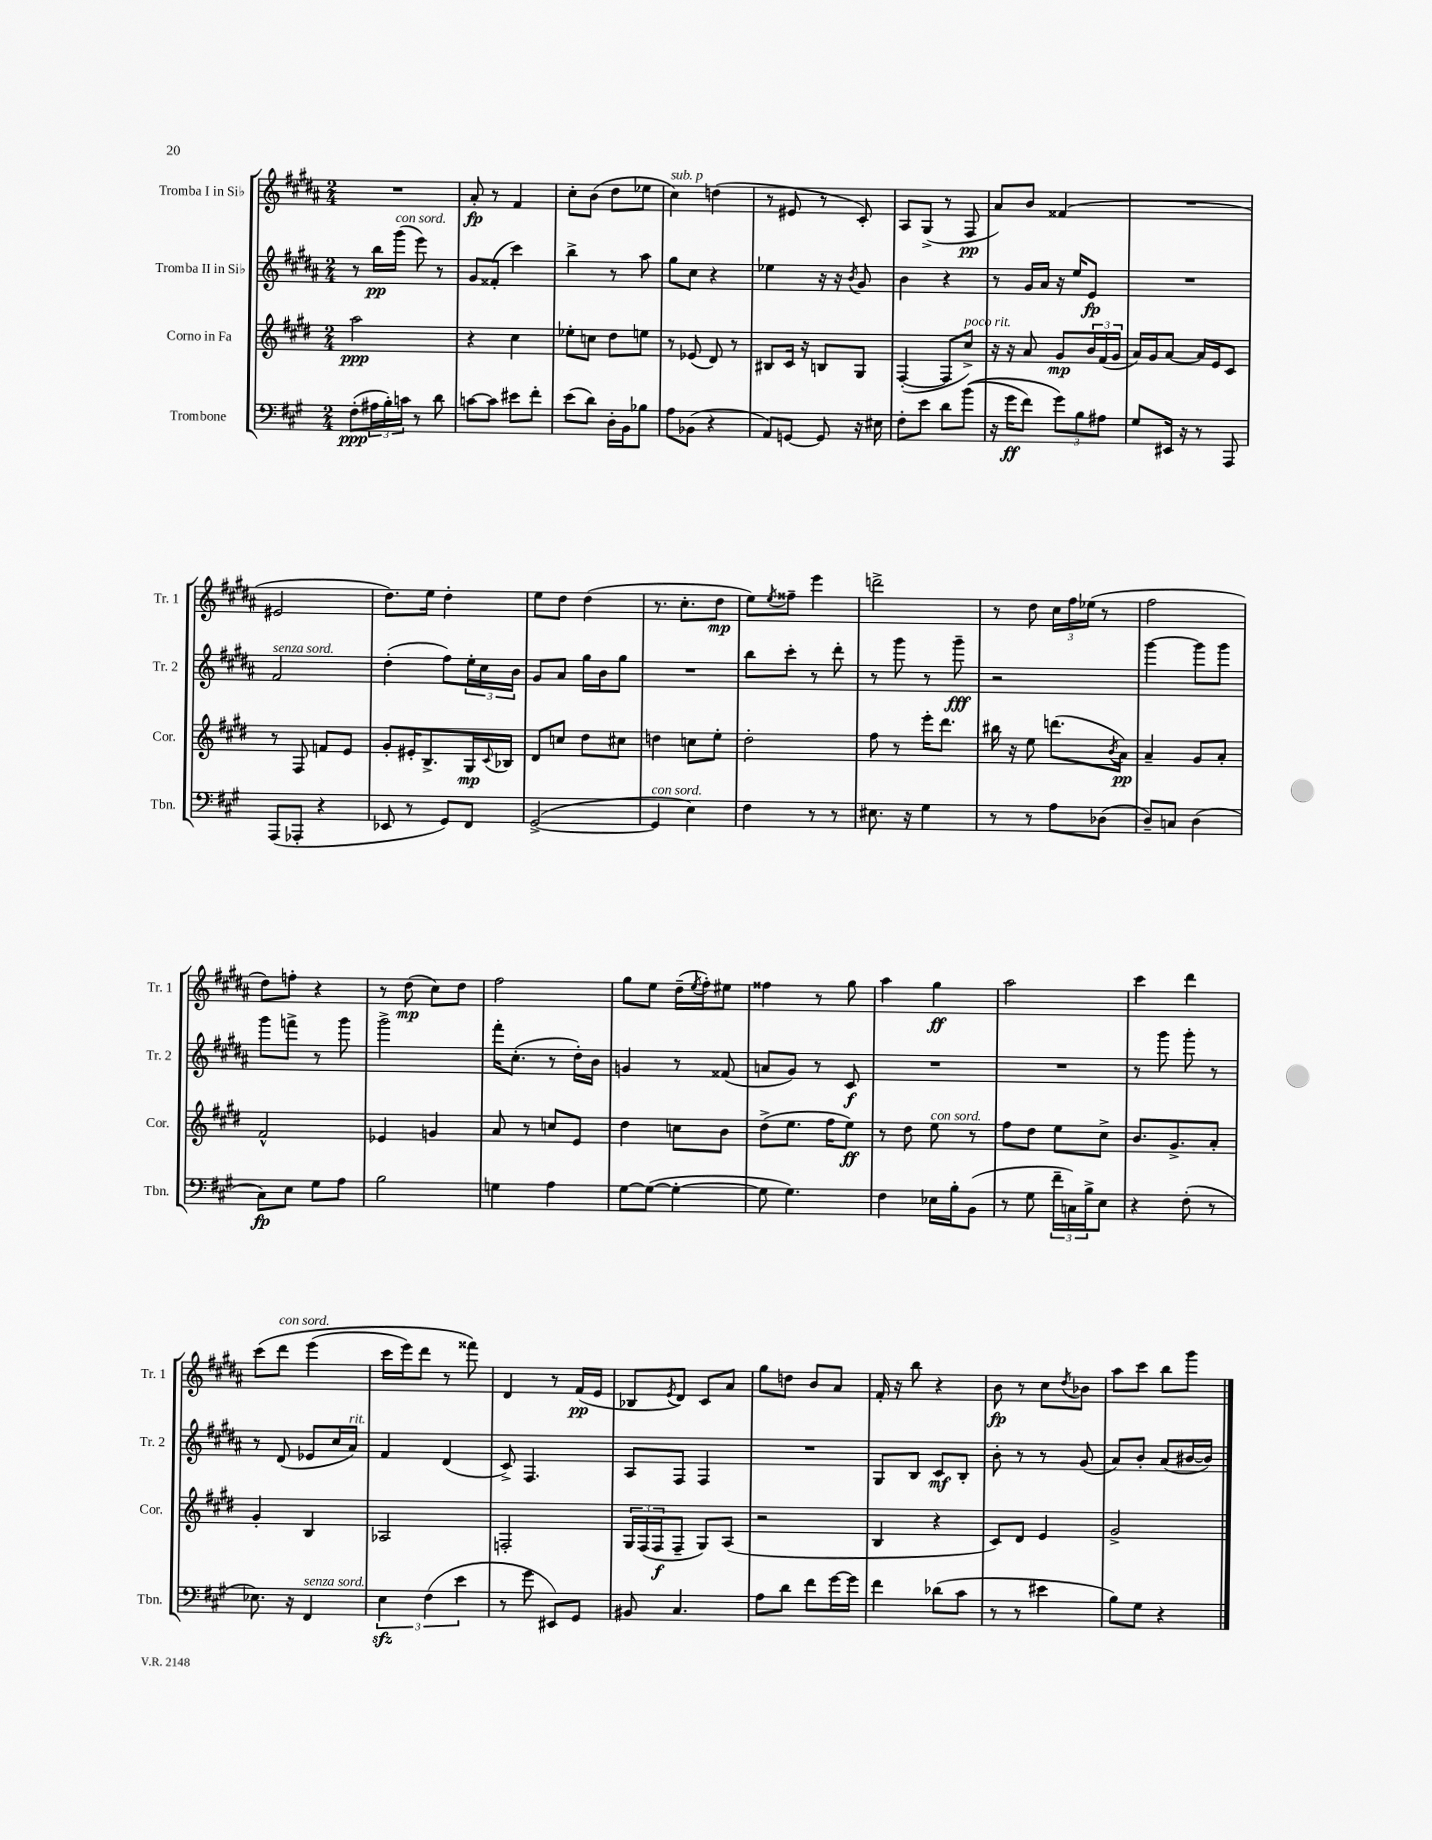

**kern	**kern	**kern	**kern
*staff4	*staff3	*staff2	*staff1
*clefF4	*clefG2	*clefG2	*clefG2
*k[f#c#g#]	*k[f#c#g#d#]	*k[f#c#g#d#a#]	*k[f#c#g#d#a#]
*M2/4	*M2/4	*M2/4	*M2/4
(8F#'	2aa	8r	2r
24A#	.	16bb	.
24B')	.	.	.
.	.	(16ggg#	.
24c	.	.	.
8r	.	8eee)	.
8d	.	8r	.
=	=	=	=
[8c	4r	8g#	8a#'
8c]	.	(8f##'	8r
8e#	4cc#	4ccc#)	4f#
8f#'	.	.	.
=	=	=	=
(8e	8ee-'	4bb^	8cc#'
8d)	8cc	.	(8b
16D'	8dd#	8r	8dd#
16BB	.	.	.
8B-	8ee	8aa#	8ee-
=	=	=	=
8A	8r	8gg#	4cc#)
(8BB-	(8e-	8cc#	.
4r	8d#)	4r	(4dd
.	8r	.	.
=	=	=	=
8AA)	8B#	4ee-	8r
[8GG	16c#	.	8e#
.	16r	.	.
8GG]	8B	16r	8r
.	.	16r	.
.	.	8qb	.
16r	8G#	8g#	8c#')
16E#	.	.	.
=	=	=	=
8F#'	([4F#'	4b	8A#
8e	.	.	(8G#^
8d	8F#]	4r	8r
&((8b	8cc#^)	.	8F#
=	=	=	=
16r	16r	8r	8a#)
16g#	16r	.	.
8f#)	8a	16g#	8b
.	.	16a#	.
12g#&)	8g#	16r	(4f##
.	.	16ee	.
12B	.	.	.
.	24b	8e	.
12A#	(24f#	.	.
.	24g#	.	.
=	=	=	=
8G#	16a)	2r	2r
.	16g#	.	.
16EE#	[8a	.	.
16r	.	.	.
8r	16a]	.	.
.	16e	.	.
8AAA	8c#	.	.
=	=	=	=
(8AAA	8r	2f#	2e#
8AAA-'	8F#	.	.
4r	8f	.	.
.	8e	.	.
=	=	=	=
8EE-	8g#'	(4dd#'	8.dd#)
8r	16e#'	.	.
.	8.B^	.	16ee
8GG#)	.	8ff#)	4dd#'
8FF#	16G#	24ee'	.
.	.	24cc#	.
.	8qqc#	.	.
.	16B-	.	.
.	.	24b	.
=	=	=	=
([2GG#^	8d#	8g#	8ee
.	8cc	8a#	8dd#
.	8dd#	16gg#	(4dd#
.	.	16b	.
.	8cc#	8gg#	.
=	=	=	=
4GG#]	4dd	2r	8.r
.	.	.	8.cc#'
4E)	8cc	.	.
.	8ee'	.	8dd#
=	=	=	=
4F#	2dd#'	8bb	8ee)
.	.	.	8qee
.	.	8ccc#'	8ff##~
8r	.	8r	4eee
8r	.	8ddd#'	.
=	=	=	=
8.E#	8ff#	8r	2ddd^
.	8r	8ggg#	.
16r	.	.	.
4G#	16eee'	8r	.
.	8.ddd#	.	.
.	.	8ggg#~	.
=	=	=	=
8r	16bb#	2r	8r
.	16r	.	.
8r	8ee	.	8dd#
8A	(8.ddd	.	24cc#
.	.	.	24ff#
.	.	.	(24ee-
(8D-	.	.	8r
.	8qb	.	.
.	16a)	.	.
=	=	=	=
8D~)	4a~	[4ggg#	2ff#
8C	.	.	.
(4D	8g#	8ggg#]	.
.	8a'	8ggg#	.
=	=	=	=
8C#)	2f#^^	8ggg#	8dd#)
8E	.	8fff^	8ff'
8G#	.	8r	4r
8A	.	8ggg#	.
=	=	=	=
2B	4e-	2ggg#^	8r
.	.	.	(8dd#
.	4g	.	8cc#)
.	.	.	8dd#
=	=	=	=
4G	8a	16fff#'	2ff#
.	.	(8.cc#'	.
.	8r	.	.
4A	8cc	8r	.
.	8e	16dd#')	.
.	.	16b	.
=	=	=	=
[8G#	4dd#	4g	8gg#
(8G#_	.	.	8ee
4G#'_	8cc	8r	(16dd#~
.	.	.	8qee
.	.	.	16ff#')
.	8b	(8f##	8ee#
=	=	=	=
8G#]	(8dd#^	8a	4ff##
4.G#)	8.ee	8g#)	.
.	.	8r	8r
.	16ff#	.	.
.	8ee)	8c#	8gg#
=	=	=	=
4F#	8r	2r	4aa#
.	8dd#	.	.
16E-	8ee	.	4gg#
16B'	.	.	.
(8BB	8r	.	.
=	=	=	=
8r	8ff#	2r	2aa#
8G#	8dd#	.	.
24f#~	8ee	.	.
24C)	.	.	.
24B^	.	.	.
8E	8cc#^	.	.
=	=	=	=
4r	8.b	8r	4ccc#
.	.	8ggg#	.
.	8.g#^	.	.
(8F#'	.	8ggg#'	4ddd#
8r	8a'	8r	.
=	=	=	=
8.E-)	4g#'	8r	&(8ccc#
.	.	(8d#	8ddd#
16r	.	.	.
4FF#	4B	8e-	(4eee
.	.	16cc#	.
.	.	16a#)	.
=	=	=	=
6E	2A-	4f#	16ccc#
.	.	.	16eee)
.	.	.	8ddd#
(6F#	.	.	.
.	.	(4d#	8r
6e	.	.	.
.	.	.	8fff##&)
=	=	=	=
8r	2F'	8c#^)	4d#
8g#	.	4.F#	.
8EE#)	.	.	8r
8GG#	.	.	(16f#
.	.	.	16e
=	=	=	=
8BB#	24G#	8A#	8B-
.	(24F#	.	.
.	24F#	.	.
.	.	.	8qe
4.C#	8F#~	8F#	8d#)
.	8G#)	4F#	8c#
.	(8A	.	8a#
=	=	=	=
8A	2r	2r	8gg#
8d	.	.	8dd
8f#	.	.	8b
[16g#	.	.	8a#
16g#]	.	.	.
=	=	=	=
4f#	4B	8G#	16f#'
.	.	.	16r
.	.	8B	8bb
(8d-	4r	8c#	4r
8c#	.	8B'	.
=	=	=	=
8r	8c#)	8b'	8b
8r	8d#	8r	8r
4e#	4e	8r	8cc#
.	.	.	8qdd#
.	.	(8g#	8b-
=	=	=	=
8B)	2g#^	8a#)	8aa#
8G#	.	8b'	8ccc#
4r	.	(8a#	8bb
.	.	[16b#	8ggg#
.	.	16b#])	.
==	==	==	==
*-	*-	*-	*-
